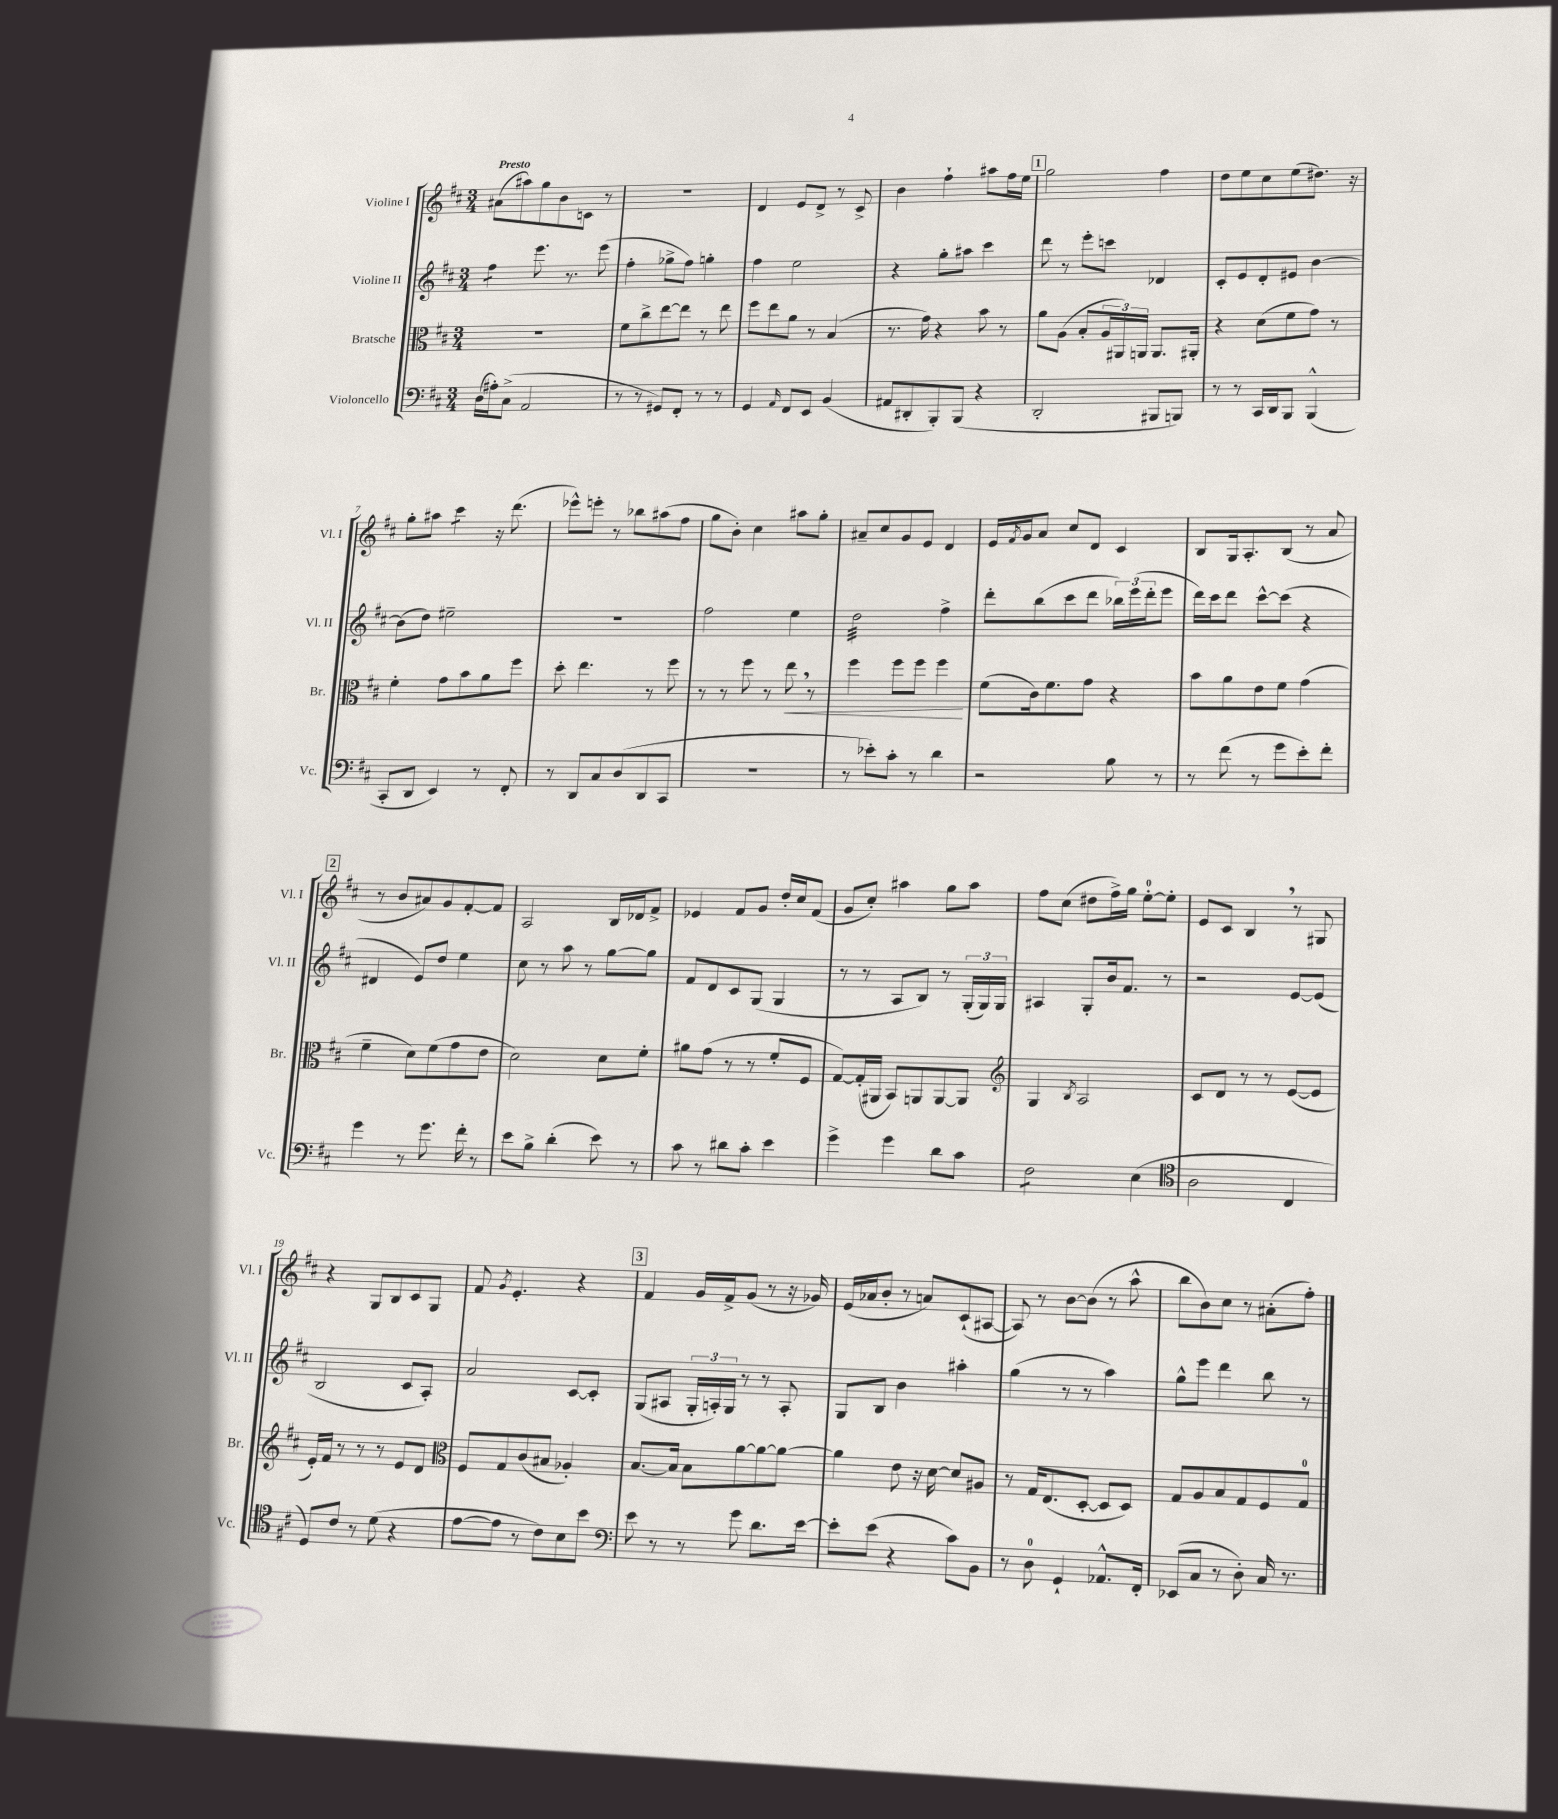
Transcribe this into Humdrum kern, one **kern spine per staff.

**kern	**kern	**kern	**kern
*staff4	*staff3	*staff2	*staff1
*clefF4	*clefC3	*clefG2	*clefG2
*k[f#c#]	*k[f#c#]	*k[f#c#]	*k[f#c#]
*M3/4	*M3/4	*M3/4	*M3/4
(16D\LL	2.r	4ff#\	(8a#\L
16A#'\J)	.	.	.
(8C#^\J	.	.	8aa#\)
2AA/	.	8.eee\	8gg\
.	.	.	8b\
.	.	8.r	.
.	.	.	8c\J
.	.	(8eee\	8r
=	=	=	=
8r	8f#\L	4ff#'\	2.r
8r	8cc#^\	.	.
8GG#/L)	[8ee\	8gg-^\L	.
8FF#'/J	8ee\]J	8ff#\J)	.
8r	8r	4gg'\	.
8r	8ee\	.	.
=	=	=	=
4GG/	8ff#\L	4ff#\	4d/
.	8ee\	.	.
16qqAA/	.	.	.
8FF#/L	8a\J	2ee\	8e/L
8EE/J	8r	.	8d^/J
(4BB/	(4B/	.	8r
.	.	.	8c#^/
=	=	=	=
8AA#/L	8.r	4r	4b\
8DD#'/	.	.	.
.	16g\)	.	.
8BBB'/)	4r	8gg'\L	4ff#`\
(8BBB/J	.	8aa#\J	.
4r	8b\	4ccc#\	8aa#\L
.	8r	.	16ff#\L
.	.	.	16ee\JJ
=	=	=	=
2DD'/	8a\L	8ddd\	2gg\
.	(8A\J	8r	.
.	8B'/L	8eee'\L	.
.	24A/L	8ccc\J	.
.	24AA#/)	.	.
.	24AA/JJ	.	.
8BBB#/L	8.AA/L	4d-/	4ff#\
8BBB/J)	.	.	.
.	16AA#'/Jk	.	.
=	=	=	=
8r	4r	8c#'/L	8dd\L
8r	.	8e/	8ee\
16CC#/LL	(8d\L	8d'/	8cc#\
16DD/J	.	.	.
8BBB/J	8f#\	8e#/J	(8ee\
(4BBB^^/	8g\J)	[4b\	8.dd#\J)
.	8r	.	.
.	.	.	16r
=	=	=	=
8CC#'/L	4f#'\	(8b\]L	8gg'\L
8DD/J	.	8dd\J)	8aa#\J
4EE/)	8g\L	2ee#~\	4ccc#\
.	8b\	.	.
8r	8a\	.	16r
.	.	.	(8.ddd\
8FF#'/	8ff#\J	.	.
=	=	=	=
8r	8dd'\	2.r	8eee-^^\L)
8DD/L	4.ee\	.	8eee'\J
8C#/	.	.	8r
(8D/	.	.	8bb-\L
8DD/	8r	.	(8aa#\
8CC#/J	8ff#\	.	8ff#\J
=	=	=	=
2.r	8r	2ff#\	8gg\L
.	8r	.	8b'\J)
.	8ff#\	.	4cc#\
.	8r	.	.
.	8ee\	4ee\	8aa#\L
.	8r	.	8gg'\J
=	=	=	=
8r	4ff#\	2dd\	8a#~/L
8e-'\L)	.	.	8cc#/
8c#'\J	8ff#\L	.	8g/
8r	8ff#\J	.	8e/J
4d\	4ff#\	4ff#^\	4d/
=	=	=	=
2r	(8f#\L	8ddd'\L	16e/LL
.	.	.	8qf#/
.	.	.	16g/J
.	16c#\k)	(8bb\	8a/J
.	8.f#\	.	.
.	.	8ccc#\	8cc#/L
.	8g\J	8ddd\J	8d/J
8B\	4r	24bb-\LL)	4c#/
.	.	(24eee\	.
.	.	24ddd'\J	.
8r	.	8eee\J	.
=	=	=	=
8r	8b\L	16ddd\LL)	8B/L
.	.	16ccc#\J	.
(8f#\	8a\	8ddd\J	16G/k
.	.	.	8.A'/
8r	8e\	[8ccc#^^\L	.
8g\L	8f#\J	(8ccc#\]J	(8B/J
8e'\)	(4g\	4r	8r
8f#'\J	.	.	8a/
=	=	=	=
4g\	4f#~\	4d#/	8r
.	.	.	8b/L
8r	8d\L)	8e/L)	8a#/)
8.g\	(8f#\	8dd/J	8g/
.	8g\	4ee\	[8f#'/
16f#'\	.	.	.
8r	8e\J	.	8f#/]J
=	=	=	=
8e\L	2d\)	8cc#\	2A/
8B^\J	.	8r	.
(4d'\	.	8aa\	.
.	.	8r	.
8e\)	8d\L	[8gg\L	16B/LL
.	.	.	16d-/J
8r	8f#'\J	8gg\]J	8f#^/J
=	=	=	=
8c#\	8a#\L	8f#/L	4e-/
8r	(8g\J	8d/	.
8d#\L	8r	8c#/	8f#/L
8c#'\J	8r	(8G/J	8g/J
4e\	8f#'/L	4G/	16dd'/LL
.	.	.	16cc#/J
.	8F#/J	.	(8f#/J
=	=	=	=
4g^\	[8G/L)	8r	8g/L
.	(16G'/]L	8r	8cc#'/J)
.	16AA#/JJ	.	.
4g\	8BB/L)	8A/L	4aa#\
.	8AA/	8B/J)	.
8d\L	[8AA/	8r	8gg\L
8c#\J	8AA/]J	(24G'/LL	8aa#\J
.	.	24G/)	.
.	.	24G/JJ	.
=	=	=	=
*	*clefG2	*	*
2F#\	4G/	4A#/	8ff#\L
.	.	.	(8cc#\J
.	8qB/	.	.
.	2A/	8G'/L	8dd#\L
.	.	16b/k	16ff#^\L)
.	.	8.f#/J	16gg\JJ
(4E\	.	.	[8ee'\L
.	.	8r	8ee'\]J
=	=	=	=
*clefC4	*	*	*
2A\	8c#/L	2r	8e/L
.	8d/J	.	8c#/J
.	8r	.	4B/
.	8r	.	.
4C#/	([8e/L	[8e/L	8r
.	8e/]J	(8e/]J	8G#/
=	=	=	=
8D/L)	16e'/LL)	2B/	4r
.	16f#/JJ	.	.
8c#/J	8r	.	.
8r	8r	.	8G/L
(8d\	8r	.	8B/
4r	8e/L	8c#/L	8c#/
.	8d/J	8A'/J)	8G/J
=	=	=	=
*	*clefC3	*	*
[8e\L	8F#/L	2a/	8f#/
.	.	.	8qg/
8e\]J	8G/	.	4.e'/
8r	(8c#/	.	.
8c#\L)	8B#/J	.	.
8B\	4A-'/)	[8c#/L	4r
8b\J	.	8c#'/]J	.
=	=	=	=
*clefF4	*	*	*
8e\	[8.B/L	(8G/L	4f#/
8r	.	8A#/J	.
.	16B/]Jk	.	.
8r	8B\L	24G'/LL	16g/LL
.	.	24A'/)	.
.	.	.	16f#^/J
.	.	24G/JJ	.
8g\	[8a\	8r	(8g/J
8.d\L	8a\_	8r	8r
.	8a\_J	8A'/	16r
[16e\Jk	.	.	16g-/)
=	=	=	=
8e'\]L	4a\]	8G/L	(16e/LL
.	.	.	16a-/J
(8e\J	.	8B/J	8b'/J
4r	8e\	4b\	8r
.	16r	.	8a/L)
.	[16d\	.	.
8c#\L)	8d/]L	4aa#'\	(8c#`/
8BB\J	8A#/J	.	[8A#/J
=	=	=	=
8r	8r	(4gg\	8A#/])
8D\	16G/LK	.	8r
.	(8.E/	.	.
4GG`/	.	8r	[8b\L
.	[8D'/J	8r	(8b\]J
8.AA-^^/L	8D/]L	4aa\)	8r
.	8D/J)	.	8aa^^\
16FF#'/Jk	.	.	.
=	=	=	=
(8EE-/L	8G/L	8gg^^\L	8bb\L
8C#/J	8A/	8eee\J	8b\)
8r	8B/	4ddd\	8cc#\J
8D'\)	8G/	.	8r
16C#/	8F#/	8bb\	(8a#'\L
8.r	.	.	.
.	8G/J	8r	8ff#'\J)
==	==	==	==
*-	*-	*-	*-
